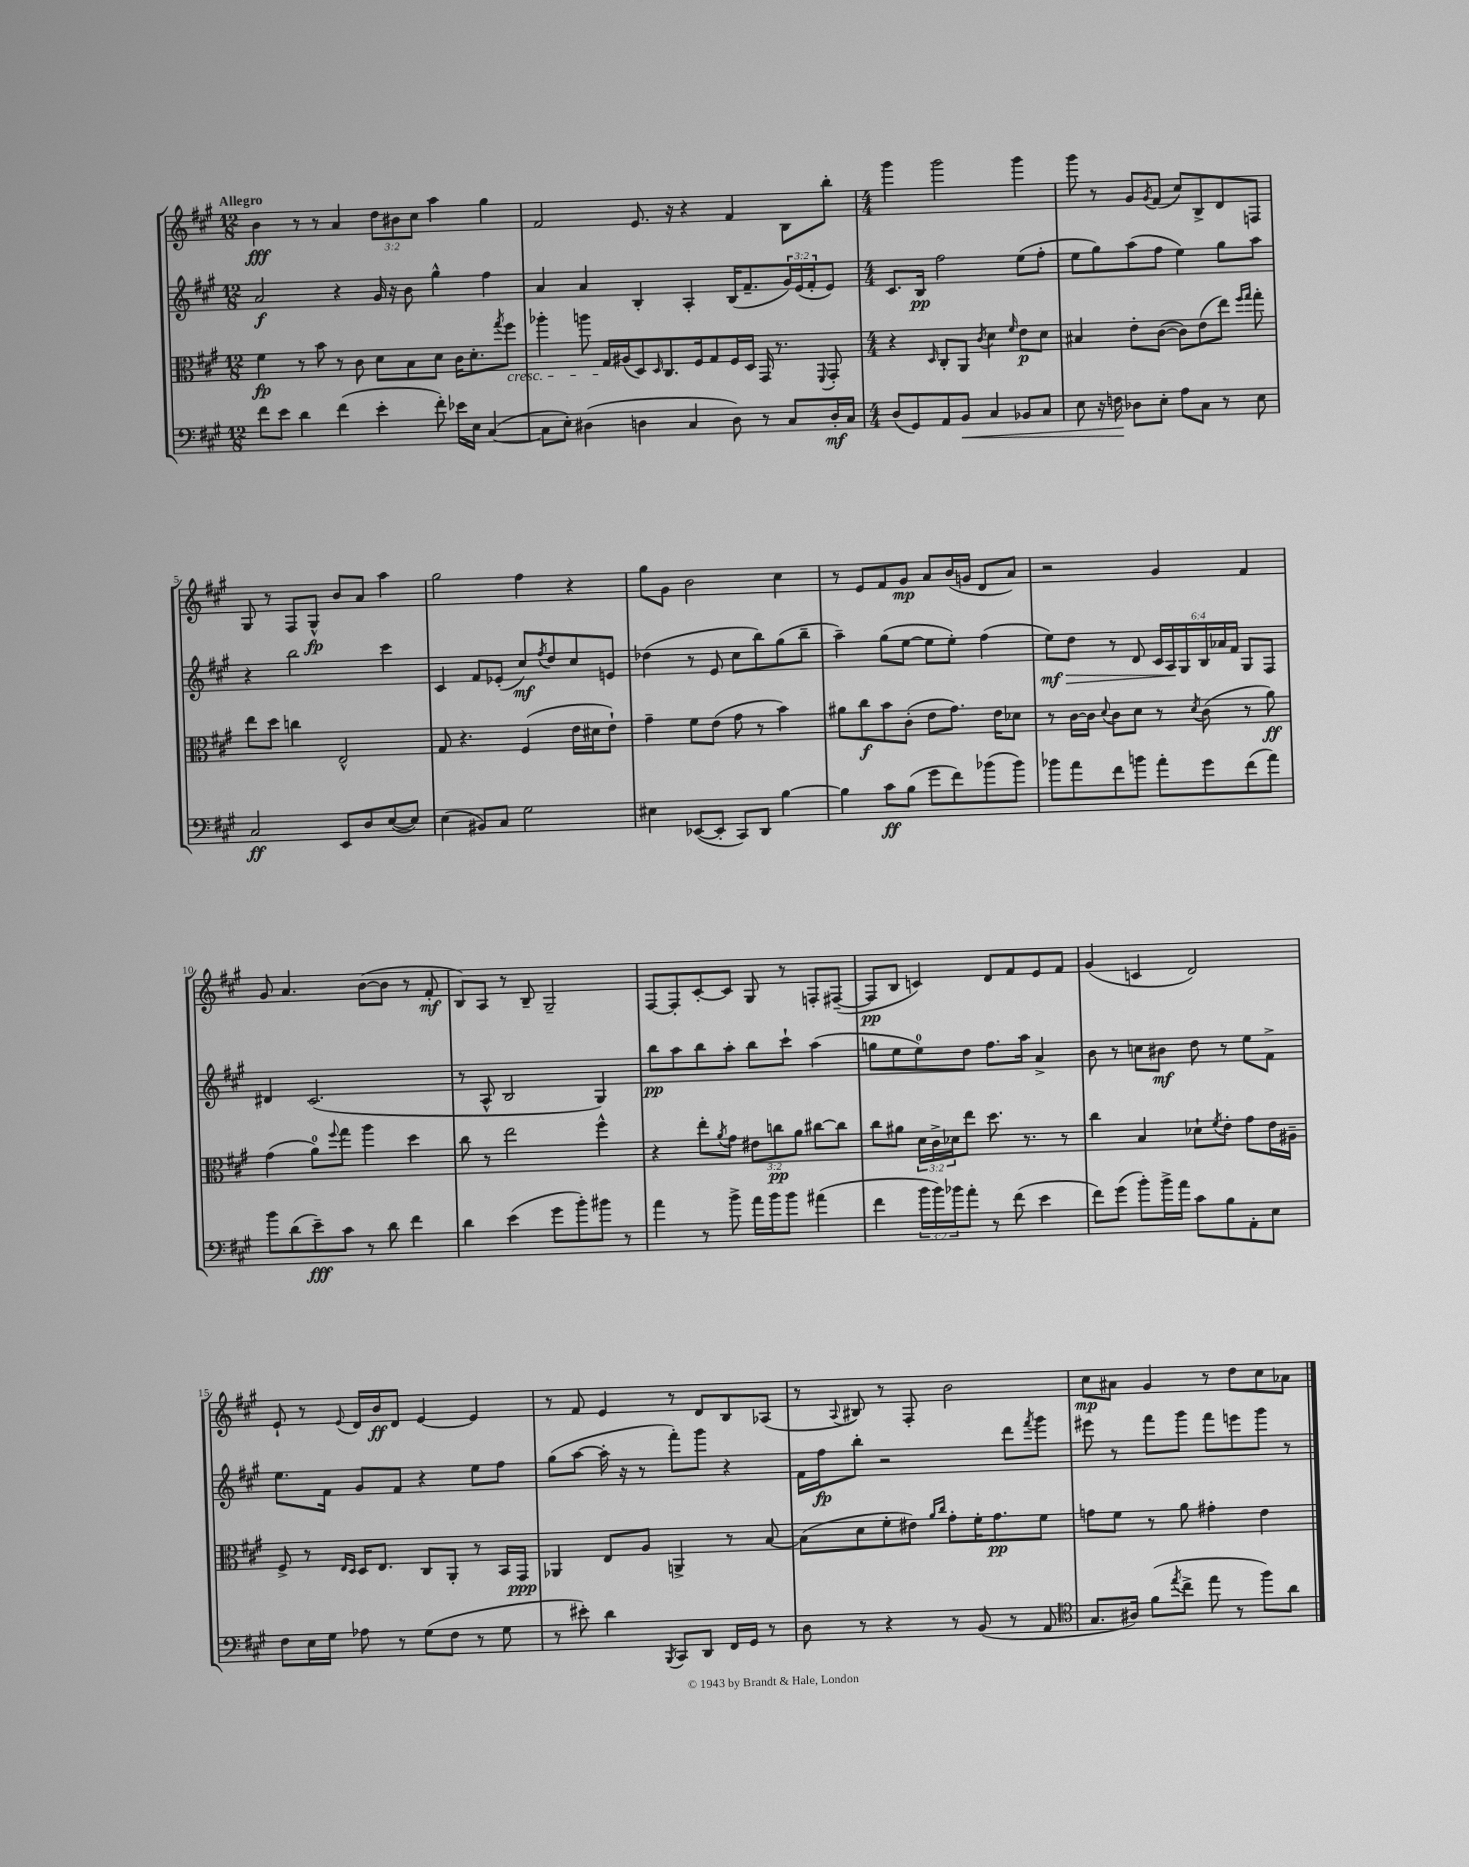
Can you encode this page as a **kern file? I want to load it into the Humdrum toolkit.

**kern	**kern	**kern	**kern
*staff4	*staff3	*staff2	*staff1
*clefF4	*clefC3	*clefG2	*clefG2
*k[f#c#g#]	*k[f#c#g#]	*k[f#c#g#]	*k[f#c#g#]
*M12/8	*M12/8	*M12/8	*M12/8
8f#\L	4f#\	2a/	4b\
8e\J	.	.	.
4d\	8r	.	8r
.	8b\	.	8r
(4f#\	8r	4r	4a/
.	8c#\	.	.
4e'\	8d\L	16g#/	12dd\L
.	.	16r	.
.	.	.	12b#\
.	8B\	8b\	.
.	.	.	12cc#\J
8f#'\)	8d\J	4gg#^^\	4aa\
16e-\LL	16c#\LK	.	.
16E\JJ	8.d'\	.	.
([4C#/	.	4ff#\	4gg#\
.	8qgg#/	.	.
.	8ff#\J	.	.
=	=	=	=
8C#\]L	4aa-'\	4a/	2f#/
8E'\J)	.	.	.
(4D#\	8aa\	4a/	.
.	16G#/LL	.	.
.	(16A#/J	.	.
4D\	8D/)	4B'/	8.e/
.	16qqD/	.	.
.	8.C#/	.	.
.	.	.	16r
4C#/	.	4A'/	4r
.	16F#/k	.	.
.	8G#/	.	.
8D\)	16F#/L	(16B/LK	4f#/
.	16D/JJ	8.f#~/	.
8r	16GG#/	.	.
.	8.r	.	.
8C#/L	.	24g#/L)	8B\L
.	.	(24e/	.
.	.	24f#'/J	.
.	8qqFF#/	.	.
16D'/L	8GG#'/	8e/J)	8bb'\J
16C#/JJ	.	.	.
=	=	=	=
*M4/4	*M4/4	*M4/4	*M4/4
(8D/L	4r	8.c#/L	4ggg#\
8GG#/)	.	.	.
.	.	16B/Jk	.
.	16qqD/	.	.
8AA/	8C#'/L	2ff#\	2ggg#\
8BB/J	8AA/J	.	.
.	8qc#/	.	.
4C#/	4d\	.	.
.	16qqf#/	.	.
8BB-/L	8e\L	(8ee\L	4ggg#\
8C#/J	8d\J	8ff#'\J	.
=	=	=	=
8E\	4B#/	8ee\L	8ggg#\
16r	.	8gg#\)	8r
16F\	.	.	.
8D-\L	8e'\L	(8aa\	8g#/L
.	.	.	8qg#/
8E'\J	([8c#\J	8ff#\J	(8f#/J
8A\L	8c#\]L)	4ee\)	8cc#/L)
8C#\J	(8e\	.	8B^/
8r	8ee\J)	8gg#\L	8d/
.	16qqff#/LL	.	.
.	16qqgg#/JJ	.	.
8E\	8gg#'\	8aa\J	8F/J
=	=	=	=
2C#/	8ee\L	4r	8G#/
.	8dd\J	.	8r
.	4cc\	2bb\	8F#/L
.	.	.	8G#^^/J
8EE/L	2E^^/	.	8b/L
8D/	.	.	8a/J
([8E/	.	4ccc#\	4aa\
8E/]J)	.	.	.
=	=	=	=
(4E\	8G#/	4c#/	2gg#\
.	4.r	.	.
8BB#/L)	.	8f#/L	.
8C#/J	.	(8e-'/J	.
2G#\	(4F#/	8cc#/L)	4ff#\
.	.	8qff#/	.
.	.	8dd/	.
.	16e\LL	8cc#/	4r
.	16d#\J	.	.
.	8e`\J)	8e/J	.
=	=	=	=
4E#\	4g#~\	(4dd-\	8gg#\L
.	.	.	8g#\J
([8EE-/L	8f#\L	8r	2b\
8EE-'/]J	(8e\J	8e/	.
8CC#/L)	8g#\	8cc#\L	.
8DD/J	8r	8bb\)	.
[4B\	4b\)	(8gg#\	4cc#\
.	.	8bb~\J	.
=	=	=	=
4B\]	8a#\L	4aa~\)	8r
.	8cc#\	.	8e/L
8c#\L	8b\	(8gg#\L	8f#/
(8B\J	(8c#'\J	[8ee\J	8g#/J
8g#\L	8e\L	8ee\]L	8a/L
8f#\)	8.g#\J)	8ee'\J)	(16b/L
.	.	.	16g/JJ
(8b-\	.	(4ff#\	8d/L
.	16e\LK	.	.
8b-\J)	8d-\J	.	8a/J)
=	=	=	=
8b-\L	8r	8ee\L)	2r
8a\	[16c#\LL	8dd\J	.
.	16c#\]JJ	.	.
.	8qqd/	.	.
8f#\	8c#\L	8r	.
8b\J	8d\J	8d/	.
8a'\L	8r	24c#/LL	4g#/
.	.	24A/	.
.	.	24G#/	.
.	8qd/	.	.
8g#\	(8c#\	24B/	.
.	.	24a-/	.
.	.	24f#/JJ	.
(8f#\	8r	8G#/L	4f#/
8a\J)	8a\)	8F#/J	.
=	=	=	=
8b\L	(4g#\	4d#/	8g#/
(8d\	.	.	4.a/
8e~\)	8a\L)	(2.c#/	.
.	8qqff#/	.	.
8c#\J	8gg#\J	.	.
8r	4aa\	.	([8b\L
8d\	.	.	8b\]J
4f#\	4dd\	.	8r
.	.	.	8f#'/
=	=	=	=
4d\	8cc#\	8r	8B/L)
.	8r	8A^^/	8A/J
(4e\	2ee\	2B/	8r
.	.	.	8B~/
8g#\L	.	.	2G#~/
8b'\)	.	.	.
8b#\J	4ff#^^\	4G#/)	.
8r	.	.	.
=	=	=	=
4a\	4r	8bb\L	[8F#/L
.	.	8aa\	8F#'/]
8r	8ee'\L	8bb\	[8c#'/
.	8qa/	.	.
8b^\	8g#\J	8aa'\J	8c#/]J
16a\LL	12e#\L	8bb\L	8G#/
16b\J	.	.	.
.	12cc\	.	.
8b\J	.	8ccc#`\J	8r
.	12a\J	.	.
(4a#\	[8cc#\L	(4aa\	8F'/L
.	8cc#\]J	.	([8F#~/J
=	=	=	=
4f#\	8cc#\L	8gg\L	8F#/]L
.	8a#\J	8ee\	8B/J
24b\LL	24d\LL	8ee\)	4c/)
24b\)	24c#^\	.	.
24b-\J	24d-\J	.	.
8a'\J	8ee\J	8dd\J	.
8r	8.dd\	8.ff#\L	8d/L
(8f#\	.	.	8f#/
.	8.r	16aa\Jk	.
4e\	.	4a^/	8e/
.	8r	.	8f#/J
=	=	=	=
8f#\L)	4cc#\	8b\	(4g#/
(8g#\J	.	8r	.
8b'\L)	4B/	8cc\L	4c/
16b^\L	.	8b#\J	.
16a\JJ	.	.	.
8c#\L	8d-`\L	8dd\	2d/)
.	8qf#/	.	.
8B\	8e'\J	8r	.
8AA'\	8g#\L	8ee\L	.
8E\J	16e\L	8f#^\J	.
.	16A#~\JJ	.	.
=	=	=	=
8F#\L	8F#^/	8.ee\L	8e`/
16E\L	8r	.	8r
16G#\JJ	.	16f#\Jk	.
.	16qqE/LL	.	.
.	16qqD/JJ	.	8qqe/
8A-\	16D/LK	8g#/L	16d/LL
.	8.E/J	.	16b/J
8r	.	8f#/J	8d/J
(8G#\L	8C#/L	4r	[4e/
8F#\J	8AA'/J	.	.
8r	8r	8ee\L	4e/]
8G#\	16BB/LL	8ff#\J	.
.	16GG#/JJ	.	.
=	=	=	=
8r	4AA-/	(8gg#\L	8r
8e#'\)	.	[8aa\J	8f#/
4d\	8E/L	16aa'\]	4e/
.	.	16r	.
.	8A/J	8r	.
8qBBB/	.	.	.
8CC#/L	4AA^/	8fff#'\L)	8r
8DD/J	.	8ggg#\J	8d/L
16FF#/LL	8r	4r	8B/
16GG#/JJ	.	.	.
8r	[8B/	.	(8A-/J
=	=	=	=
8D\	(8B\]L	16f#\LL	8r
.	.	16ff#\J	.
.	.	.	8qqA/
8r	8d\	8bb'\J	8B#/)
4r	8f#'\	2r	8r
.	8e#\J)	.	8F#'/
.	16qqa/LL	.	.
.	16qqcc#/JJ	.	.
8r	8g#'\L	.	2b\
(8BB/	16f#'\K	.	.
.	8.g#\	.	.
8r	.	8ddd\L	.
.	.	8qfff#/	.
8AA/	8f#\J	8ggg#\J	.
=	=	=	=
*clefC4	*	*	*
8.G#/L	8g\L	8eee#\	8cc#\L
.	8f#\J	8r	8a#\J
16A#/Jk)	.	.	.
(8f#\L	8r	8fff#\L	4g#/
8qee/	.	.	.
8cc#^\J	8a\	8ggg#\J	.
8ee\	4g#'\	8fff#\L	8r
8r	.	8eee\	8dd\L
8ff#\L)	4e\	8ggg#\J	8cc#\
8a\J	.	8r	8a-\J
==	==	==	==
*-	*-	*-	*-
